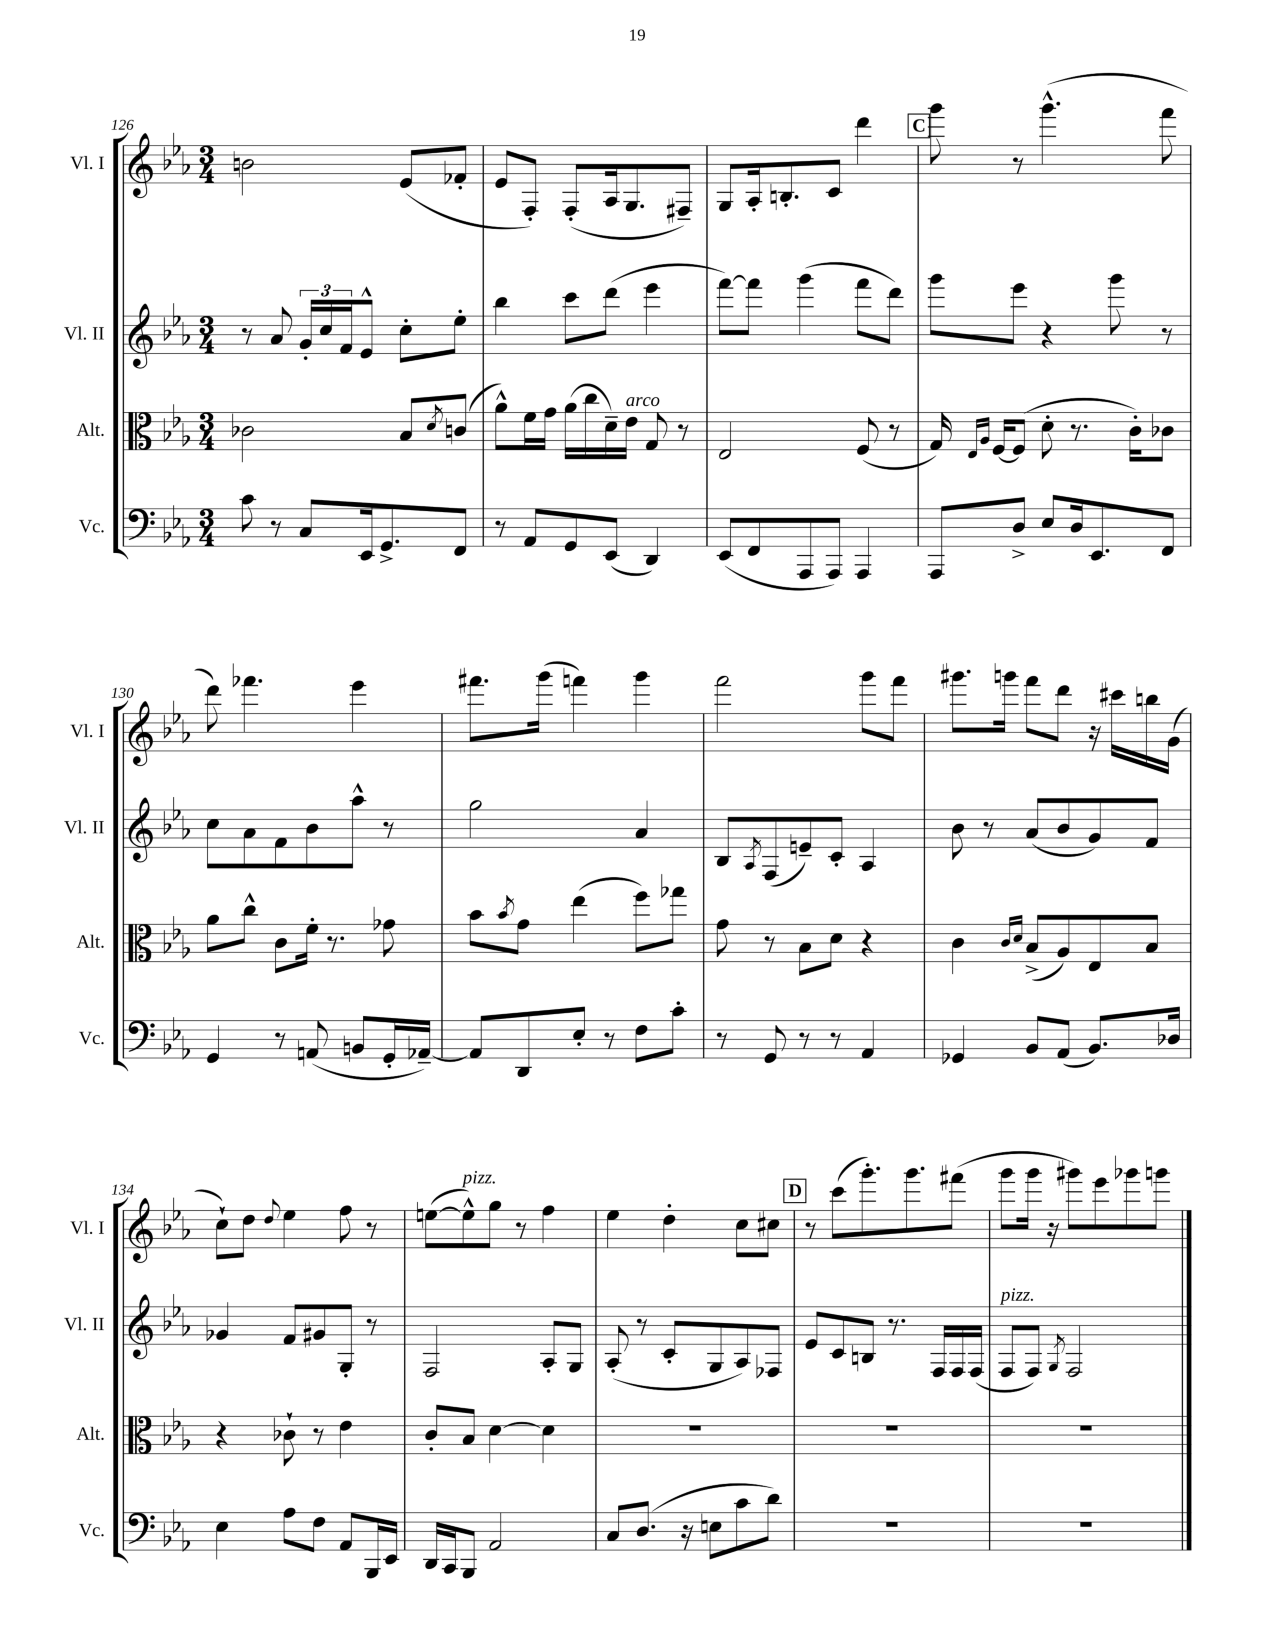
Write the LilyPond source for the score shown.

<<
\new StaffGroup <<
\new Staff = "s0" \with { instrumentName = "Vl. I" shortInstrumentName = "Vl. I" } {
    \clef treble \key ees \major \numericTimeSignature \time 3/4
    b'2 ees'8( fes'8-. |
    ees'8 f8-.) f8-.( aes16 g8. fis8--) |
    g8 aes16-. b8.-. c'8 d'''4 |
    \mark \markup { \box "C" } g'''8 r8 g'''4.-^( f'''8 |
    d'''8) fes'''4. ees'''4 |
    fis'''8. g'''16( f'''4) g'''4 |
    f'''2 g'''8 f'''8 |
    gis'''8. g'''16 f'''8 d'''8 r16 cis'''16 b''16 g'16( |
    c''8-!) d''8 \appoggiatura { d''8 } ees''4 f''8 r8 |
    e''8~( e''8-^^\markup { \italic "pizz." }) g''8 r8 f''4 |
    ees''4 d''4-. c''8 cis''8 |
    \mark \markup { \box "D" } r8 c'''8( g'''8.-.) g'''8. fis'''8( |
    g'''8 g'''16 r16 gis'''8) ees'''8 ges'''8 g'''8 \bar "|." |
}
\new Staff = "s1" \with { instrumentName = "Vl. II" shortInstrumentName = "Vl. II" } {
    \clef treble \key ees \major \numericTimeSignature \time 3/4
    r8 aes'8 \tuplet 3/2 { g'16-. c''16 f'16 } ees'8-^ c''8-. ees''8-. |
    bes''4 c'''8 d'''8( ees'''4 |
    f'''8~) f'''8 g'''4( f'''8 d'''8) |
    \mark \markup { \box "C" } g'''8 ees'''8 r4 g'''8 r8 |
    c''8 aes'8 f'8 bes'8 aes''8-^ r8 |
    g''2 aes'4 |
    bes8 \acciaccatura { aes8 } f8( e'8--) c'8-. aes4 |
    bes'8 r8 aes'8( bes'8 g'8) f'8 |
    ges'4 f'8 gis'8 g8-. r8 |
    f2 aes8-. g8 |
    aes8-.( r8 c'8-. g8 aes8) fes8 |
    \mark \markup { \box "D" } ees'8 c'8 b8 r8. f16 f16 f16( |
    f8^\markup { \italic "pizz." } f8) \acciaccatura { g8 } f2 \bar "|." |
}
\new Staff = "s2" \with { instrumentName = "Alt." shortInstrumentName = "Alt." } {
    \clef alto \key ees \major \numericTimeSignature \time 3/4
    ces'2 bes8 \acciaccatura { d'8 } c'8( |
    aes'8-^) f'16 g'16 aes'16( c''16 d'16--) ees'16^\markup { \italic "arco" } g8 r8 |
    ees2 f8( r8 |
    \mark \markup { \box "C" } g16) \grace { ees16 aes16 } f16~ f8( d'8-. r8. c'16-.) ces'8 |
    aes'8 c''8-^ c'8 f'16-. r8. ges'8 |
    bes'8 \acciaccatura { bes'8 } g'8 ees''4( f''8) ges''8 |
    g'8 r8 bes8 d'8 r4 |
    c'4 \grace { c'16 d'16 } bes8->( aes8) ees8 bes8 |
    r4 ces'8-! r8 ees'4 |
    c'8-. bes8 d'4~ d'4 |
    R2. |
    \mark \markup { \box "D" } R2. |
    R2. \bar "|." |
}
\new Staff = "s3" \with { instrumentName = "Vc." shortInstrumentName = "Vc." } {
    \clef bass \key ees \major \numericTimeSignature \time 3/4
    c'8 r8 c8 ees,16 g,8.-> f,8 |
    r8 aes,8 g,8 ees,8( d,4) |
    ees,8( f,8 aes,,8 aes,,8) aes,,4 |
    \mark \markup { \box "C" } aes,,8 d8-> ees8 d16 ees,8. f,8 |
    g,4 r8 a,8( b,8 g,16-. aes,16~--) |
    aes,8 d,8 ees8-. r8 f8 c'8-. |
    r8 g,8 r8 r8 aes,4 |
    ges,4 bes,8 aes,8( bes,8.) des16 |
    ees4 aes8 f8 aes,8 bes,,16 ees,16 |
    d,16 c,16 bes,,8 aes,2 |
    c8 d8.( r16 e8 c'8 d'8) |
    \mark \markup { \box "D" } R2. |
    R2. \bar "|." |
}
>>
>>
\layout { \context { \Score currentBarNumber = #126 } }
